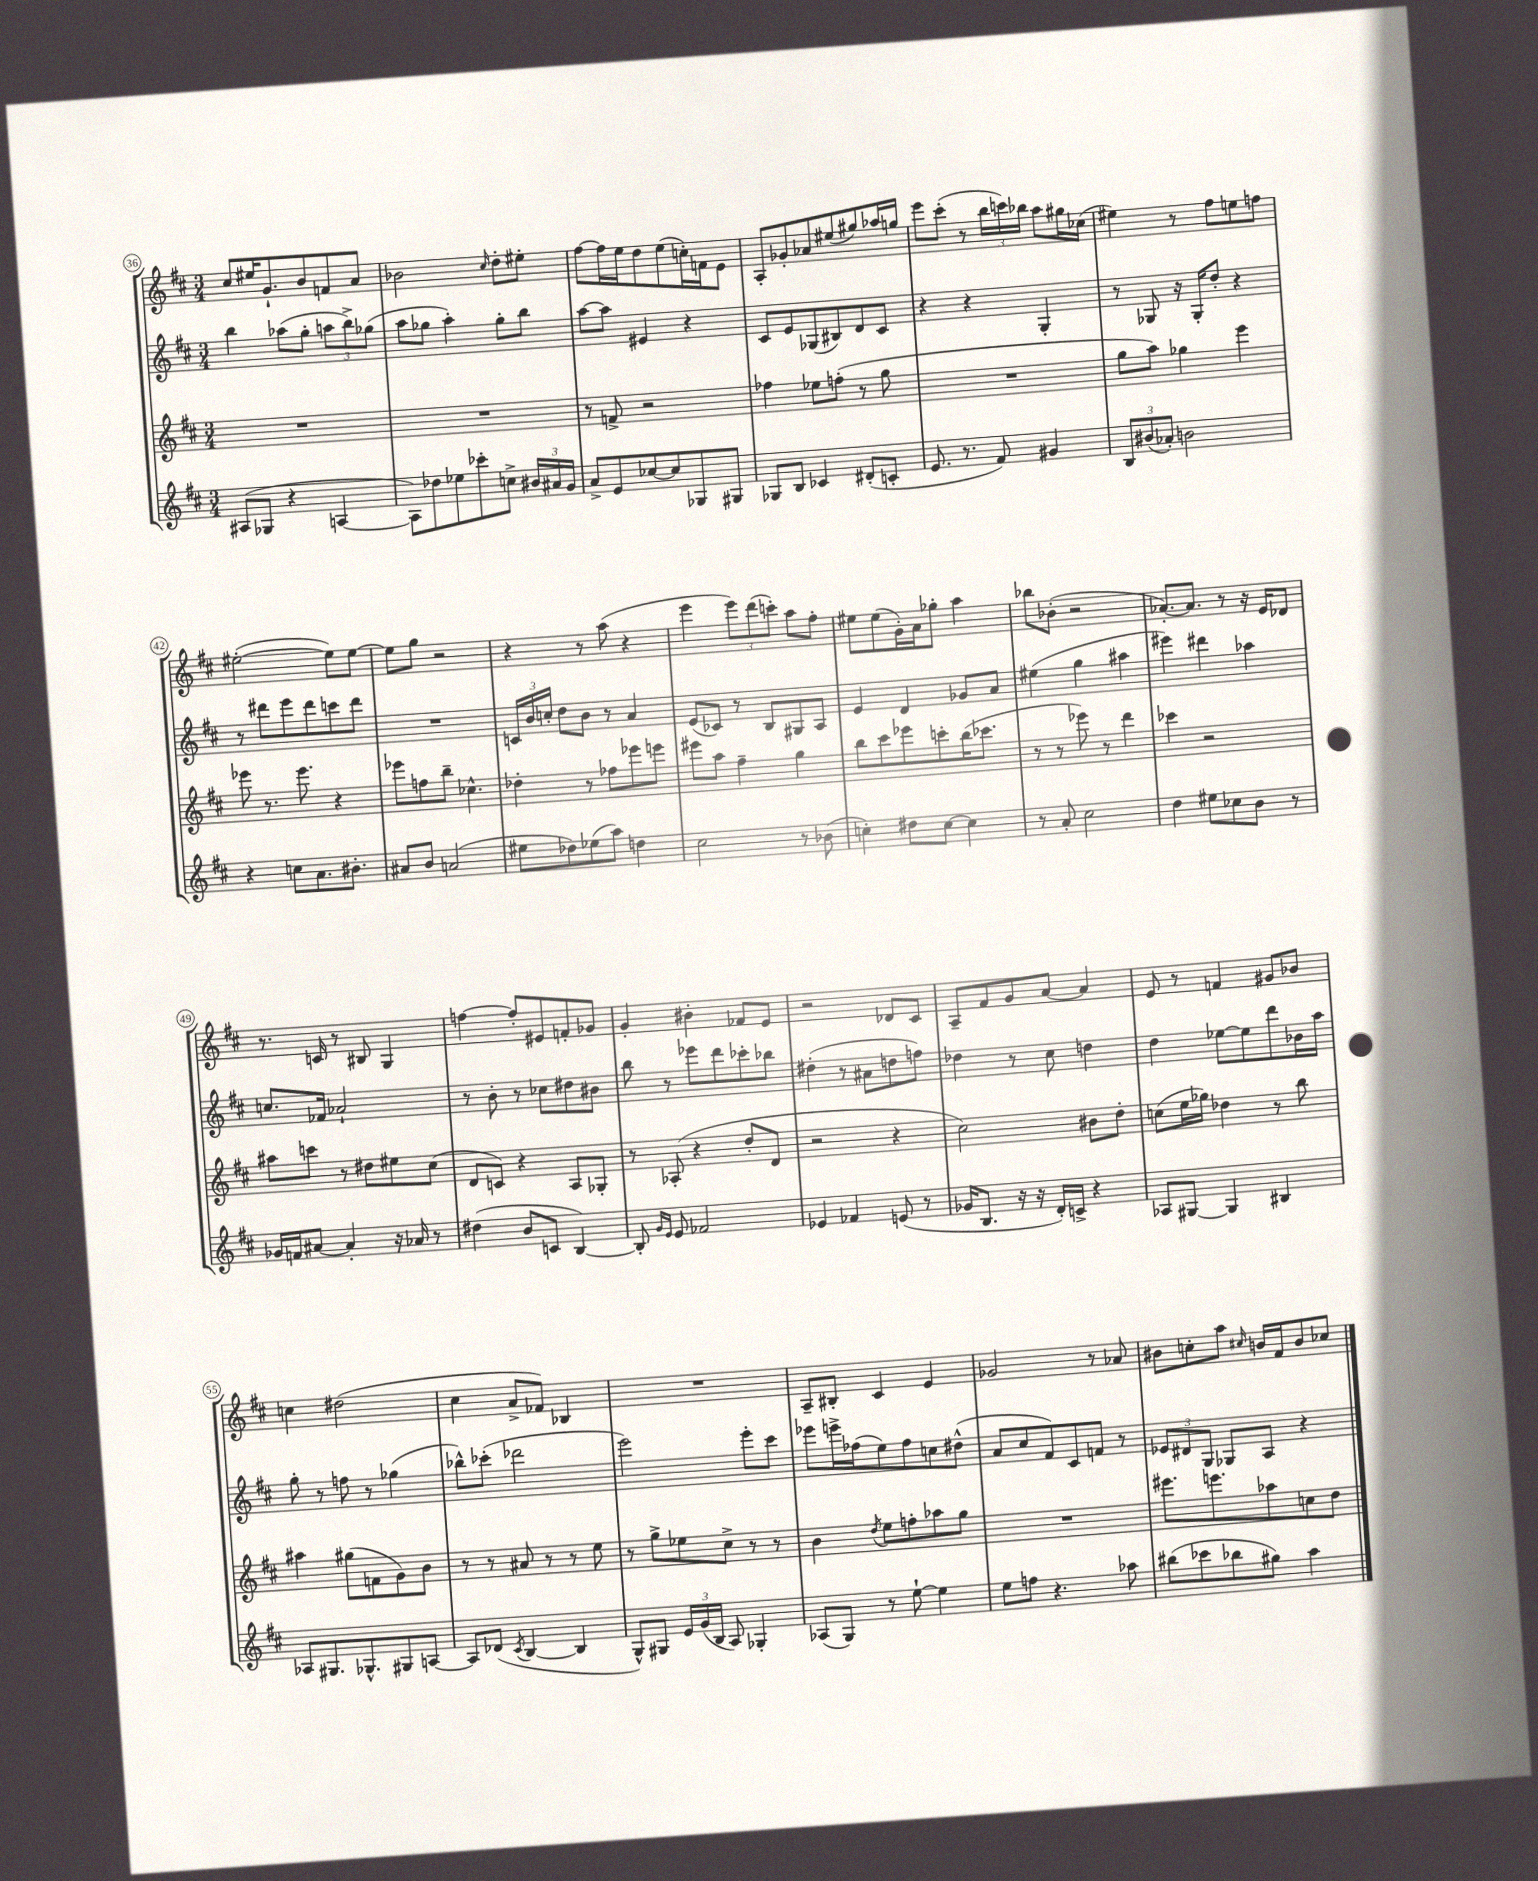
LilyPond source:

<<
\new StaffGroup <<
\new Staff = "s0" {
    \clef treble \key d \major \numericTimeSignature \time 3/4
    \autoBeamOff cis''8[ eis''16 g'8.-! b'8 f'8 a'8] |
    bes'2 \grace { cis''16 } d''8[-. eis''8]-. |
    fis''8[~ fis''16 e''16 d''8 e''8( c''16-.) f'16 e'8] |
    a8[-. ges'8-. aes'8 eis''8( gis''8) aes''16 g''16] |
    e'''8[ cis'''8]-.( r8 \tuplet 3/2 { b''16[ c'''16) bes''16] } a''8[ gis''16 ces''16]( |
    eis''4) r8 fis''8[ e''8 f''8] |
    eis''2~-.( eis''8[) eis''8]~ |
    eis''8[ g''8] r2 |
    r4 r8 a''8( r4 |
    e'''4 \tuplet 3/2 { e'''8[) d'''8( c'''8]-.) } a''8[ fis''8]-. |
    eis''8[ eis''8( g'16-.) a'16 ges''8]-. a''4 |
    bes''8[ bes'8]-.( r2 |
    aes'8.[~-.) aes'8.] r8 r16 e'16[ des'8] |
    r8. c'16 r8 bis8 g4 |
    f''4~ f''8[-. eis'8 f'8-. ges'8] |
    g'4-. bis'4-. fes'8[ e'8] |
    r2 des'8[ cis'8] |
    a8[-- fis'8 g'8 a'8]~ a'4 |
    e'8 r8 f'4 gis'8[ bes'8] |
    c''4 dis''2( |
    cis''4 a'8[-> fes'8]) bes4 |
    R2. |
    a8[-- bis8]-. cis'4 e'4 |
    ges'2 r8 aes'8 |
    bis'8[ c''8-. a''8] \grace { cis''16 } b'16[ fis'16 b'8 ces''8] \bar "|." |
}
\new Staff = "s1" {
    \clef treble \key d \major \numericTimeSignature \time 3/4
    \autoBeamOff b''4 aes''8[( g''8]-. \tuplet 3/2 { a''8[ b''8->) ges''8]( } |
    a''8[ ges''8] a''4-.) ges''8[-. b''8] |
    a''8[~ a''8] eis'4 r4 |
    cis'8[ e'8 ges8( bis8) d'8 cis'8] |
    r4 r4 g4-. |
    r8 ges8 r16 ges16[-. d''8]-. r4 |
    r8 dis'''8[ e'''8 dis'''8 c'''8 dis'''8] |
    R2. |
    \tuplet 3/2 { c'16[ b'16 c''16]-. } d''8[ b'8] r8 a'4 |
    e'8[( ces'8]) r8 b8[ gis8 a8] |
    e'4 d'4 ges'8[ a'8] |
    eis''4( g''4 ais''4 |
    eis'''4) dis'''4 aes''4 |
    c''8.[ fes'16] aes'2-! |
    r8 b'8-. r8 ces''8[ dis''8 bis'8] |
    b''8 r8 ees'''8[ d'''8 ces'''8-. bes''8] |
    dis''4-.( r8 ais'8[ d''8 f''8]) |
    des''4 r8 cis''8 d''4 |
    d''4 ees''8[~ ees''8 d'''8 bes'16 a''16] |
    g''8-. r8 f''8 r8 ges''4( |
    bes''8[-^) ces'''8]-.( des'''2 |
    e'''2) e'''8[-. cis'''8] |
    ees'''8[ e'''16-> fes''16( e''8) fes''8 c''8 dis''8]-^( |
    a'8[ cis''8 fis'8) cis'8 f'8] r8 |
    \tuplet 3/2 { ees'8[ dis'8 g8] } ges8[ a8] r4 \bar "|." |
}
\new Staff = "s2" {
    \clef treble \key d \major \numericTimeSignature \time 3/4
    \autoBeamOff R2. |
    R2. |
    r8 f'8-> r2 |
    fes''4 ees''8[ f''8]-.( r8 g''8 |
    R2. |
    g''8[ a''8]) ges''4 e'''4 |
    ees'''8 r8. ees'''8. r4 |
    ees'''8[ f''8 b''8]-- ces''4.-^ |
    des''4-. r8 fes''8[ ees'''8 e'''8] |
    eis'''8[ a''8] fis''4-- g''4 |
    b''8[ cis'''8 ees'''8 c'''8-. b''16( ces'''8.] |
    r8 r8 ees'''8) r8 d'''4 |
    ces'''4 r2 |
    ais''8[ c'''8] r8 dis''8[ eis''8 cis''8]( |
    d'8[ c'8]) r4 a8[ ges8]-. |
    r8 aes8-.( r4 d''8[-. d'8] |
    r2 r4 |
    cis''2) bis'8[ d''8]-. |
    c''8[( e''16 ges''16]) des''4 r8 b''8 |
    ais''4 gis''8[( f'8 g'8) b'8] |
    r8 r8 ais'8 r8 r8 e''8 |
    r8 g''8[-> ees''8 cis''8]-> r8 r8 |
    b'4 \acciaccatura { d''8 } e''8[ f''8-. aes''8 g''8] |
    R2. |
    eis'''8.[ e'''8. aes''8 c''8 d''8] \bar "|." |
}
\new Staff = "s3" {
    \clef treble \key d \major \numericTimeSignature \time 3/4
    \autoBeamOff ais8[( ges8] r4 a4~ |
    a8[) des''8 ees''8 ces'''8-. c''8]-> \tuplet 3/2 { bis'16[ ais'16 g'16] } |
    a'8[-> e'8 ces''8~ ces''8 ges8 gis8] |
    ges8[ b8] ces'4 dis'8[-.( c'8]-. |
    e'8. r8. fis'8) gis'4 |
    \tuplet 3/2 { b8[ bis'8( aes'8]-.) } b'2 |
    r4 c''8[ a'8. bis'8.]-. |
    ais'8[ b'8] a'2( |
    eis''8[ des''8) ees''8( a''8]) d''4 |
    cis''2 r8 bes'8( |
    c''4-.) dis''8[ c''8]~ c''4 |
    r8 a'8-. cis''2 |
    d''4 eis''8[ ces''8 b'8] r8 |
    ges'16[ f'16 ais'8]~ ais'4-. r16 aes'16 r8 |
    dis''4( b'8[ c'8] b4~) |
    b8-. \grace { g'16[ e'16] } e'8 fes'2 |
    ees'4 fes'4 e'8( r8 |
    ges'16[ b8.] r16 r16 d'16[-.) c'16]-> r4 |
    aes8[ gis8]~ gis4 bis4 |
    aes8[ gis8. ges8.-^ gis8 a8]~ |
    a8[ des'8]( \acciaccatura { cis'8 } b4~ b4 |
    g8[-^) gis8] \tuplet 3/2 { e'16[ g'16( b16] } a8) ges4-. |
    aes8[( g8]) r8 e''8~-! e''4 |
    e''8[ f''8] r4. aes''8 |
    bis''8[( ces'''8 bes''8 gis''8]) a''4 \bar "|." |
}
>>
>>
\layout { \context { \Score currentBarNumber = #36 \override BarNumber.stencil = #(make-stencil-circler 0.1 0.3 ly:text-interface::print) } }
